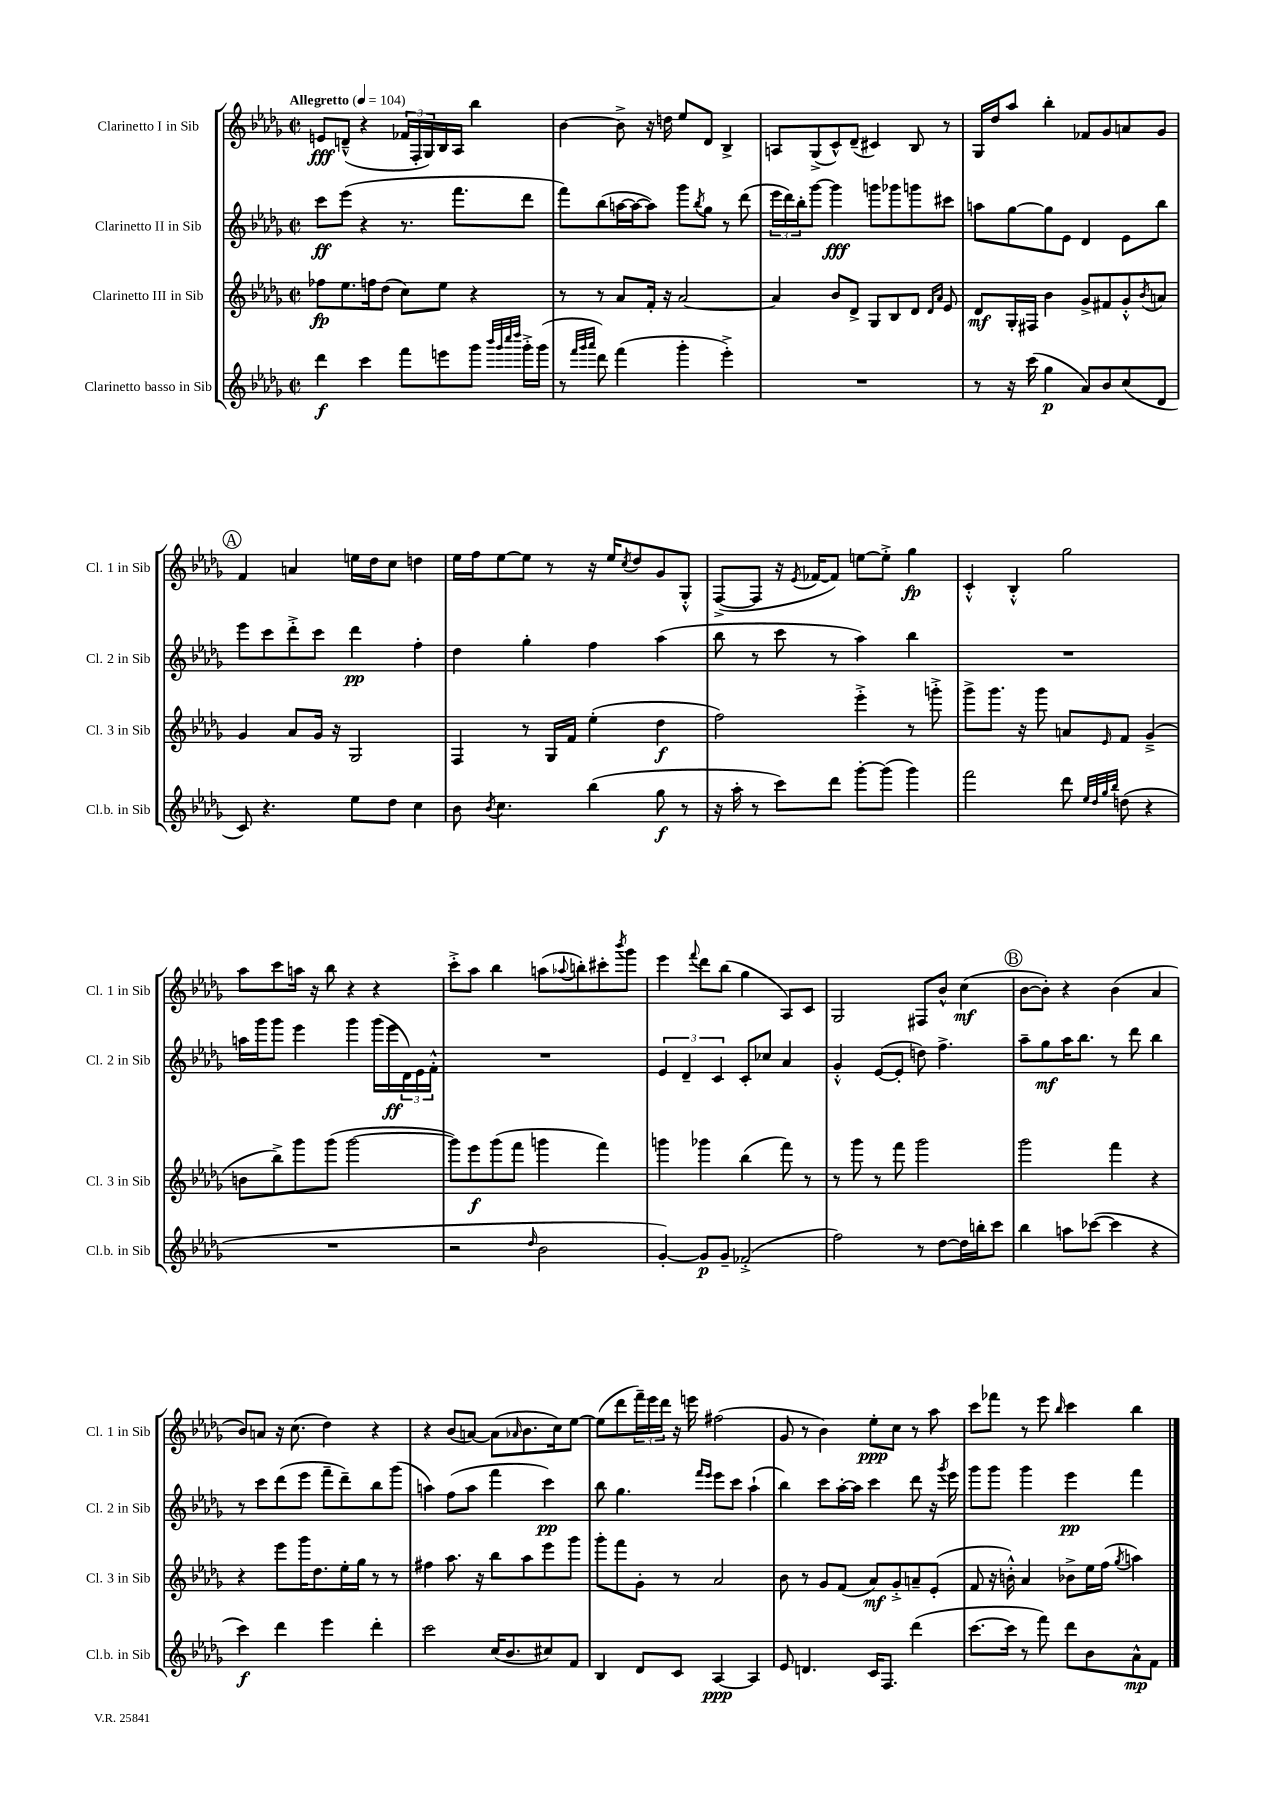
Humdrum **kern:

**kern	**kern	**kern	**kern
*staff4	*staff3	*staff2	*staff1
*clefG2	*clefG2	*clefG2	*clefG2
*k[b-e-a-d-g-]	*k[b-e-a-d-g-]	*k[b-e-a-d-g-]	*k[b-e-a-d-g-]
*M2/2	*M2/2	*M2/2	*M2/2
*met(c|)	*met(c|)	*met(c|)	*met(c|)
*MM104	*MM104	*MM104	*MM104
4ddd-	8ff-	8ccc	8e
.	8.ee-	(8eee-	(8d~^^
4ccc	.	4r	4r
.	16ff	.	.
.	(8dd-	.	.
8fff	8cc)	8.r	24f-
.	.	.	24F'
.	.	.	24G-)
8eee	8ee-	.	16B-
.	.	8.fff	16A-
8ggg-	4r	.	4bb-
32qqbbb-	.	.	.
32qqggg-	.	.	.
32qqcccc	.	.	.
32qqdddd-	.	.	.
16ggg-'^	.	8ddd-	.
(16ggg-	.	.	.
=	=	=	=
8r	8r	8fff)	[4b-
32qqfff	.	.	.
32qqggg-	.	.	.
32qqaaa-	.	.	.
8ddd-)	8r	(8bb-	.
(4fff	8a-	[16aa	8b-^]
.	.	16aa_	.
.	16f'	8aa])	16r
.	16r	.	16dd
4ggg-'	[2a-	8ggg-	8ee-
.	.	8qbb-	.
.	.	8gg-	8d-
4eee-'^)	.	8r	4B-^
.	.	(8ddd-	.
=	=	=	=
1r	4a-]	24eee-	8A
.	.	24ddd-)	.
.	.	24bb-'	.
.	.	[8ggg-	(8G-^
.	8b-	4ggg-]	8c^^)
.	8d-^	.	(8d-~
.	8G-	8ggg	4c#)
.	8B-	8ggg-	.
.	8d-	8ggg	8B-
.	16qqd-	.	.
.	16qqa-	.	.
.	8e-	8ccc#	8r
=	=	=	=
8r	8d-	8aa	16G-
.	.	.	16dd-
16r	16G-'	[8gg-	8aa-
(16ccc	16F#	.	.
4gg-	4b-	8gg-]	4bb-'
.	.	8e-	.
8a-)	8g-^	4d-	8f-
8b-	8f#	.	8g-
(8cc	8g-'^^	8e-	8a
.	8qb-	.	.
8d-	8a	8bb-	8g-
=	=	=	=
8c)	4g-	8eee-	4f
4.r	.	8ccc	.
.	8a-	8ddd-'^	4a
.	16g-	8ccc	.
.	16r	.	.
8ee-	2G-	4ddd-	16ee
.	.	.	16dd-
8dd-	.	.	8cc
4cc	.	4ff'	4dd
=	=	=	=
8b-	4F	4dd-	16ee-
.	.	.	16ff
8qb-	.	.	.
4.cc	.	.	[8ee-
.	8r	4gg-'	8ee-]
.	16G-	.	8r
.	16f	.	.
(4bb-	(4ee-'	4ff	16r
.	.	.	16ee-
.	.	.	8qcc
.	.	.	8dd-
8gg-	4dd-	(4aa-	8g-
8r	.	.	8G-'^^
=	=	=	=
16r	2ff)	8bb-	([8F^
16aa-'	.	.	.
8r	.	8r	8F]
8ccc)	.	8ccc	16r
.	.	.	8qe-
.	.	.	[16f-
8ddd-	.	8r	8f-])
[8ggg-'	4eee-'^	4aa-)	[8ee
(8ggg-]	.	.	8ee'^]
4ggg-)	8r	4bb-	4gg-
.	8ggg'^	.	.
=	=	=	=
2fff	8ggg-^	1r	4c'^^
.	8.ggg-	.	.
.	.	.	4B-'^^
.	16r	.	.
.	8ggg-	.	.
8ddd-	8a	.	2gg-
32qqee-	.	.	.
32qqdd-	.	.	.
32qqgg-	.	.	.
32qqbb-	16qqe-	.	.
(8dd	8f	.	.
4r	(4g-~^	.	.
=	=	=	=
1r	8b	16aa	8aa-
.	.	16ggg-	.
.	8bb-^)	8ggg-	8ccc
.	8ggg-	4eee-	16aa
.	.	.	16r
.	(8ggg-	.	8bb-
.	[2ggg-	4ggg-	4r
.	.	(16ggg-	4r
.	.	16eee-	.
.	.	24d-)	.
.	.	24e-	.
.	.	24f'^^	.
=	=	=	=
2r	8ggg-])	1r	8ccc'^
.	8eee-	.	8aa-
.	(8ggg-	.	4bb-
.	8fff	.	.
16qqdd-	.	.	.
2b-	4ggg	.	(8aa
.	.	.	8qqaa-
.	.	.	8bb')
.	4fff)	.	8ccc#'
.	.	.	8qbbb-
.	.	.	8ggg-
=	=	=	=
[4g-')	4ggg	6e-	4eee-
.	.	6d-~	.
.	.	.	8qqfff
8g-]	4ggg-	.	8ddd-
.	.	6c	.
8g-~	.	.	(8bb-
(2f-'^	(4bb-	8c'	4gg-
.	.	8cc-	.
.	8fff)	4a-	8A-)
.	8r	.	8c
=	=	=	=
2ff)	8r	4g-'^^	2G-
.	8ggg-	.	.
.	8r	([8e-	.
.	8fff	8e-']	.
8r	2ggg-	8dd)	8F#
[8dd-	.	4.ff^	8b-^^
16dd-]	.	.	(4cc
16bb'	.	.	.
8ccc	.	.	.
=	=	=	=
4bb-	2ggg-	8aa-~	[8b-
.	.	8gg-	8b-'])
8aa	.	16aa-	4r
.	.	8.bb-	.
([8ccc-	.	.	.
4ccc-]	4fff	8r	(4b-
.	.	8ddd-	.
4r	4r	4bb-	4a-
=	=	=	=
4ccc)	4r	8r	8b-)
.	.	8ccc	8a
4ddd-	8eee-	(8ddd-	16r
.	.	.	(8.cc
.	16ggg-	8eee-	.
.	8.dd-	.	.
4eee-	.	8fff~	4dd-)
.	16ee-'	8ddd-~)	.
.	16gg-	.	.
4ddd-'	8r	8bb-	4r
.	8r	(8ggg-	.
=	=	=	=
2ccc	4ff#	4aa)	4r
.	8.aa-	(8ff	(8b-
.	.	8aa	[8a)
.	16r	.	.
(16cc	8bb-	4fff	(8a]
8.b-	.	.	.
.	.	.	16qqa-
.	8aa-	.	8.b-
8cc#)	8eee-	4ccc)	.
.	.	.	16cc)
8f	8ggg-	.	[8ee-
=	=	=	=
4B-	8ggg-'	8bb-	(8ee-]
.	8fff	4.gg-	8ddd-
8d-	8g-'	.	24fff~)
.	.	.	24eee-
.	.	.	24ddd-
8c	8r	.	16r
.	.	.	16eee
.	.	16qqfff	.
.	.	16qqeee-	.
[4A-	2a-	8eee-	(2ff#
.	.	8ccc	.
4A-]	.	(4aa-`	.
=	=	=	=
8e-	8b-	4bb-)	8g-
4.d	8r	.	8r
.	8g-	8ccc	4b-)
.	(8f	[16aa-'	.
.	.	16aa-]	.
16c	8a-)	4ccc	8ee-'
8.F	.	.	.
.	8g-'^	.	8cc
(4ddd-	8a~	8ddd-	8r
.	(8e-'	16r	8aa-
.	.	8qggg-	.
.	.	16eee-	.
=	=	=	=
[8.ccc	8f	8ggg-	8ccc
.	16r	8ggg-	8fff-
16ccc]	16b'^^)	.	.
8r	4a-	4ggg-	8r
8fff)	.	.	8eee-
.	.	.	16qqbb-
8ddd-	8b-^	4eee-	4ccc
8b-	16ee-	.	.
.	(16ff	.	.
.	8qgg-	.	.
8a-^^	4aa)	4fff	4bb-
8f	.	.	.
==	==	==	==
*-	*-	*-	*-
